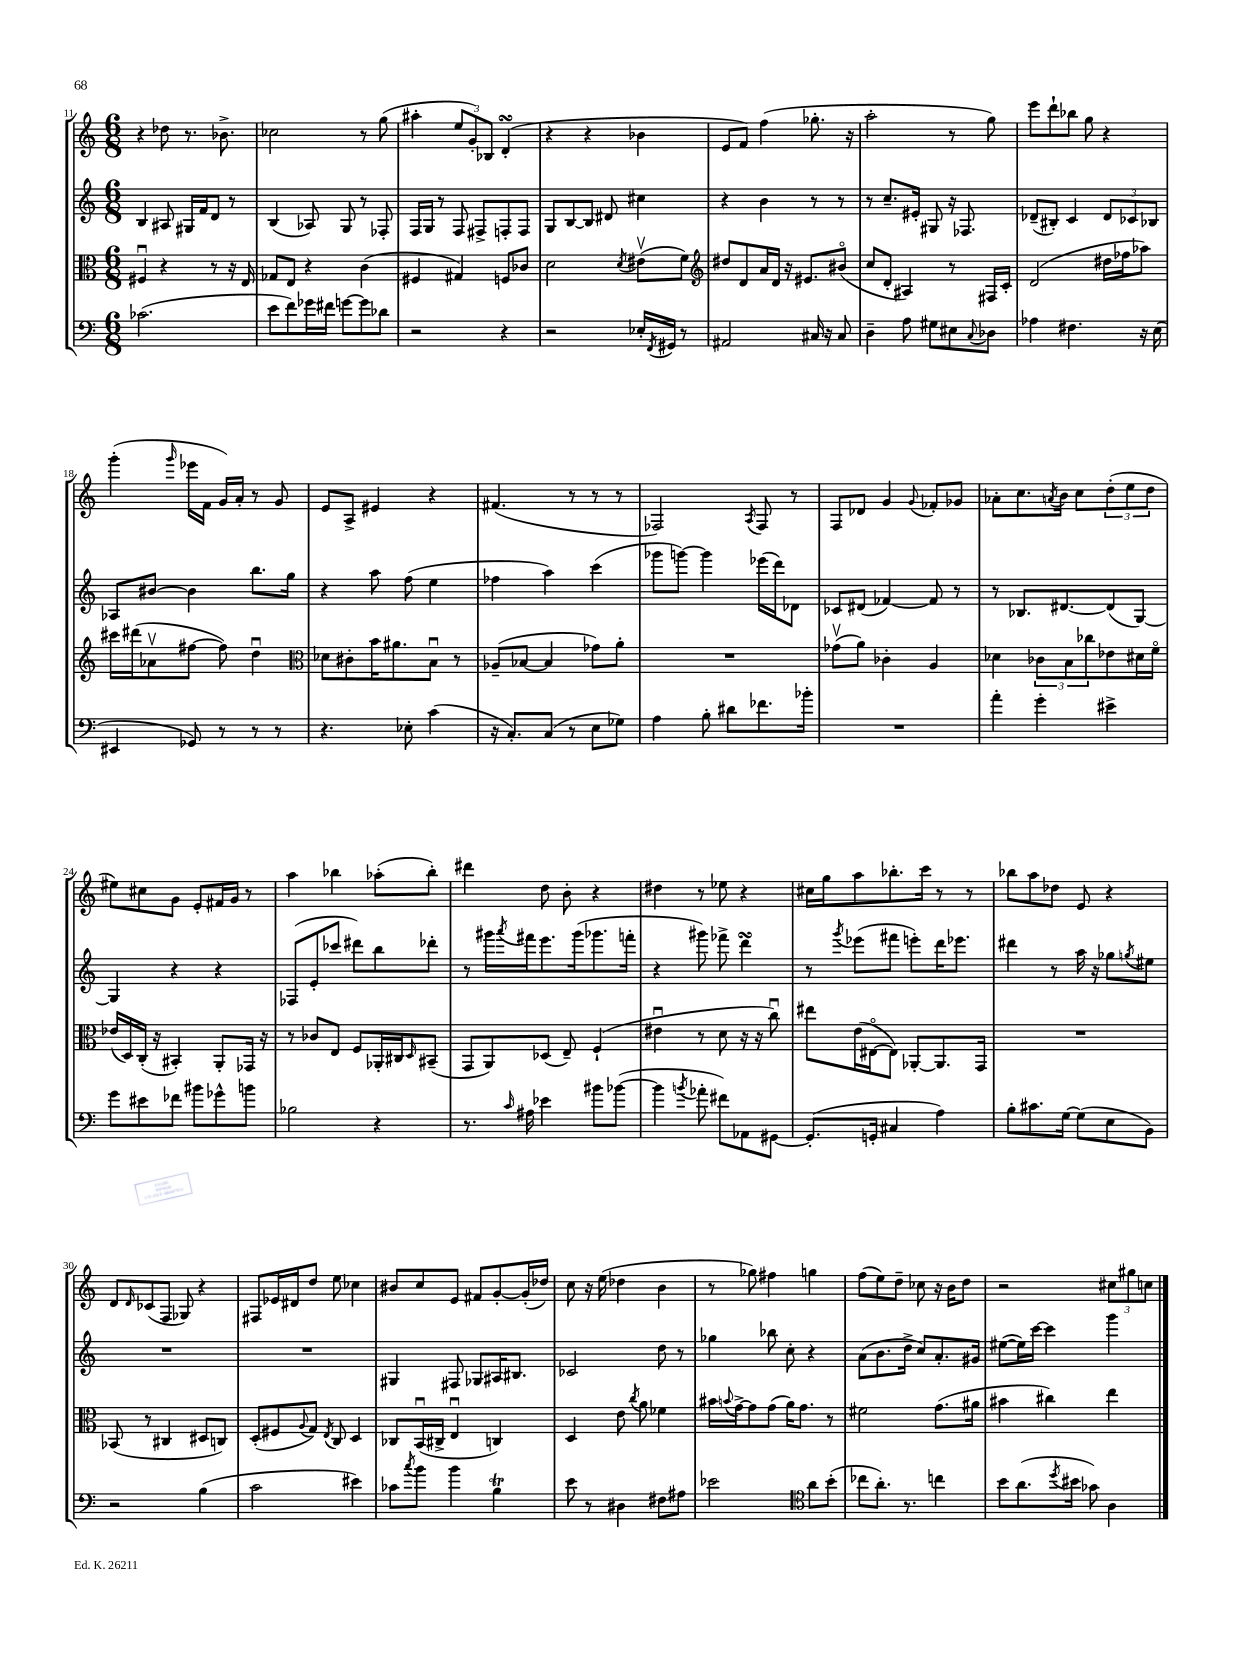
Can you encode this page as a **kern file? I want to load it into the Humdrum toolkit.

**kern	**kern	**kern	**kern
*staff4	*staff3	*staff2	*staff1
*clefF4	*clefC3	*clefG2	*clefG2
*k[]	*k[]	*k[]	*k[]
*M6/8	*M6/8	*M6/8	*M6/8
(2.c-	4F#u	4B	4r
.	4r	8A#	8dd-
.	.	16G#	8.r
.	.	16f	.
.	8r	8d	.
.	.	.	8.b-^
.	16r	8r	.
.	16E	.	.
=	=	=	=
8e	8G-	(4B	2cc-
8f)	8E	.	.
16g-	4r	8A-)	.
16f#	.	.	.
[8g	.	8G	.
8g]	(4c	8r	8r
8d-	.	8F-'	(8gg
=	=	=	=
2r	4F#	16F	4aa#'
.	.	16G	.
.	.	8r	.
.	4G#)	8F	12ee
.	.	.	12g')
.	.	8F#^	.
.	.	.	12B-
4r	8F	8F'	(4d'
.	8c-	8F	.
=	=	=	=
2r	2d	8G	4r
.	.	[8B	.
.	.	8B]	4r
.	.	8d#	.
.	8qd	.	.
16E-'	(8e#v	4cc#	4b-
8qFF	.	.	.
16GG#	.	.	.
8r	8f)	.	.
=	=	=	=
*	*clefG2	*	*
2AA#	8dd#	4r	8e
.	8d	.	8f)
.	16a	4b	(4ff
.	16d	.	.
.	16r	.	.
.	8.e#	.	.
16C#	.	8r	8.gg-'
16r	.	.	.
8C#	(8b#o	8r	.
.	.	.	16r
=	=	=	=
4D~	8cc	8r	2aa'
.	8d'	8.cc~	.
8A	4A#)	.	.
.	.	16e#'	.
8G#	.	8G#	.
8E#	8r	16r	8r
.	.	8.F-	.
8qqC	.	.	.
8D-	16F#	.	8gg)
.	16c'	.	.
=	=	=	=
4A-	(2d	(8d-~	8eee
.	.	8B#')	8ddd`
4.F#	.	4c	8bb-
.	.	.	8gg
.	16dd#	12d-	4r
.	16ff-	.	.
.	.	12c-	.
16r	8aa-)	.	.
.	.	12B-	.
(16E	.	.	.
=	=	=	=
4EE#	16ccc#	8A-	(4ggg'
.	(16ddd#	.	.
.	8a-v	[8b#	.
.	.	.	16qqggg
8GG-)	[8ff#	4b#]	16eee-
.	.	.	16f
8r	8ff#])	.	16g)
.	.	.	16a'
8r	4ddu	8.bb	8r
8r	.	.	8g
.	.	16gg	.
=	=	=	=
*	*clefC3	*	*
4.r	8d-	4r	8e
.	8c#'	.	8A^
.	16b	8aa	4e#
.	8.a#	.	.
8E-'	.	(8ff	.
(4c	8Bu	4ee	4r
.	8r	.	.
=	=	=	=
16r	(8A-~	4ff-	(4.f#
8.C')	.	.	.
.	[8B-	.	.
(8C	4B-]	4aa)	.
8r	.	.	8r
8E	8g-)	(4ccc	8r
8G-)	8a'	.	8r
=	=	=	=
4A	2.r	8ggg-	2F-)
.	.	[8ggg)	.
8B'	.	4ggg]	.
8d#	.	.	.
.	.	.	8qA
8.f-	.	(16eee-	8F-
.	.	16ddd)	.
.	.	8d-	8r
16b-'	.	.	.
=	=	=	=
2.r	(8g-v	8c-	8F
.	8a)	(8d#	8d-
.	4c-'	[4f-)	4g
.	.	.	8qqg
.	4A	8f-]	8f-'
.	.	8r	8g-
=	=	=	=
4a'	4d-	8r	8a-'
.	.	8.B-	8.cc
4g'	12c-	.	.
.	.	.	8qa
.	.	[8.d#	16b
.	12B	.	.
.	.	.	8cc
.	12cc-	.	.
4e#^	8e-	(8d#]	(12dd'
.	.	.	12ee
.	16d#	[8G)	.
.	.	.	12dd
.	16fo	.	.
=	=	=	=
8g	(16e-	4G]	8ee#)
.	16D)	.	.
8e#	(16C'	.	8cc#
.	16r	.	.
8f-	4BB#')	4r	8g
8b#	.	.	8e'
8g-^^	8AA'	4r	16f#
.	.	.	16g
8b	16GG-	.	8r
.	16r	.	.
=	=	=	=
2B-	8r	(8F-	4aa
.	8c-	8e'	.
.	8E	8ccc-	4bb-
.	8F	8ddd#)	.
4r	16AA-'	8bb	(8aa-'
.	16C#	.	.
.	16qqD	.	.
.	(8BB#~	8ddd-'	8bb-')
=	=	=	=
8.r	8GG	8r	4ddd#
.	8AA)	16ggg#	.
16qqc	.	8qaaa	.
16A#	.	16fff#	.
4e-	(8D-	8.eee	8dd
.	8E~)	.	8b'
.	.	(16ggg#	.
8b#	(4F`	8.ggg-	4r
([8b-	.	.	.
.	.	16fff'	.
=	=	=	=
4b-]	4e#u	4r	4dd#
8qb	.	.	.
8a-'	8r	8ggg#)	8r
8f#)	8d	8fff-^	8ee-
8AA-	16r	4ddd	4r
.	16r	.	.
[8GG#	8ccu)	.	.
=	=	=	=
(8.GG#']	8ee#	8r	16cc#
.	.	.	16gg
.	.	8qggg	.
.	(16e	(8eee-	8aa
16GG'	[16E#o	.	.
4C#	8E#])	8fff#	8.bb-'
.	[8AA-'	8eee')	.
.	.	.	16ccc
4A)	8.AA-]	16ddd	8r
.	.	8.eee-	.
.	.	.	8r
.	16GG	.	.
=	=	=	=
8B'	2.r	4ddd#	8bb-
8.c#	.	.	8aa
.	.	8r	8dd-
[16G	.	.	.
(8G]	.	16aa	8e
.	.	16r	.
8E	.	8gg-	4r
.	.	8qgg	.
8BB)	.	8ee#	.
=	=	=	=
2r	(8BB-	2.r	8d
.	.	.	16qqd
.	8r	.	(8c-
.	4C#	.	8F
.	.	.	8G-)
(4B	8D#	.	4r
.	8C)	.	.
=	=	=	=
2c	(8D'	2.r	8F#
.	8F#	.	16e-
.	.	.	16d#
.	8qqA	.	.
.	8G)	.	8dd
.	8qE	.	.
.	8C	.	8ee
4e#)	4D	.	4cc-
=	=	=	=
8c-	8C-	4G#	8b#
8qcc	.	.	.
8b	(16BBu	.	8cc
.	16C#^	.	.
4b	4Eu	8F#	8e
.	.	8G-	8f#
4B	4C)	16A#	[8g'
.	.	8.B#	.
.	.	.	(16g']
.	.	.	16dd-)
=	=	=	=
8e	4D	2c-	8cc
8r	.	.	16r
.	.	.	(16ee
4D#	8e	.	4dd-
.	8qcc	.	.
.	8a	.	.
8F#	4f-	8dd	4b
8A#	.	8r	.
=	=	=	=
2e-	16b#	4gg-	8r
.	8qqb	.	.
.	[16g^	.	.
.	8g]	.	8gg-)
.	(8g	8bb-	4ff#
.	16a)	8cc'	.
.	8.g	.	.
*clefC4	*	*	*
8a	.	4r	4gg
(8b'	8r	.	.
=	=	=	=
8cc-	2f#	(8a	(8ff
8.a')	.	8.b	8ee)
.	.	.	8dd~
8.r	.	16dd^	.
.	.	8cc)	8cc-
4cc	(8.g	8.a'	16r
.	.	.	16b
.	.	.	8dd
.	16a#	16g#	.
=	=	=	=
8b	4b#	([8ee#	2r
(8.a	.	16ee#])	.
.	.	[16ccc	.
.	4cc#)	4ccc]	.
8qdd	.	.	.
16b#	.	.	.
8g-)	.	.	.
4A	4ee	4ggg	12cc#
.	.	.	12gg#
.	.	.	12cc
==	==	==	==
*-	*-	*-	*-
